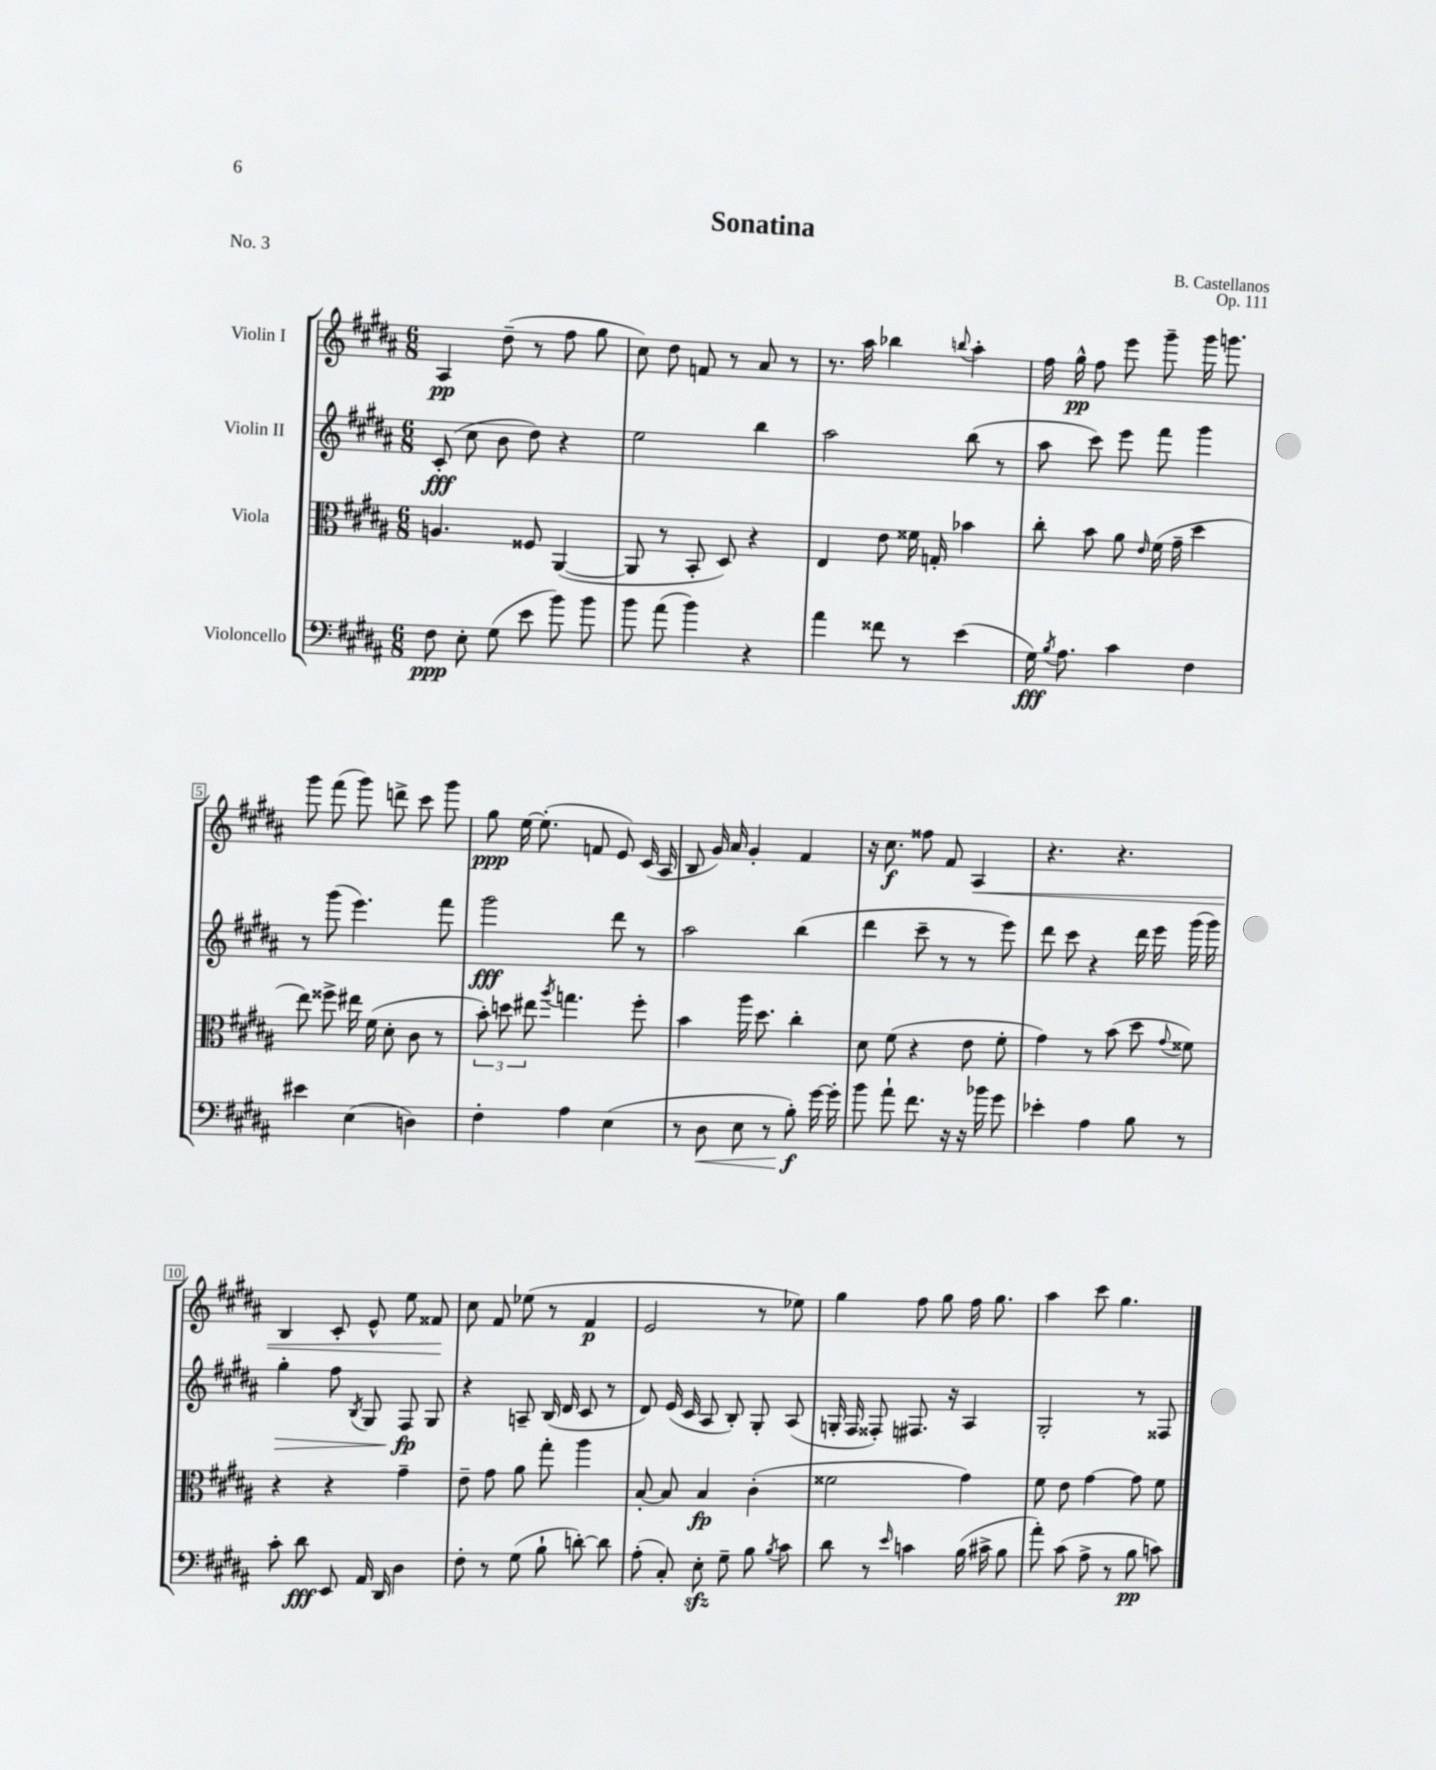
\header { title = "Sonatina" composer = "B. Castellanos" opus = "Op. 111" piece = "No. 3" }
<<
\new StaffGroup <<
\new Staff = "s0" \with { instrumentName = "Violin I" } {
    \clef treble \key b \major \numericTimeSignature \time 6/8
    \autoBeamOff ais4\pp dis''8--( r8 fis''8 gis''8 |
    cis''8) dis''8 f'8 r8 ais'8 r8 |
    r8. ais''16 bes''4 \appoggiatura { b''8 } ais''4-. |
    fis''16 gis''16-^\pp fis''8 e'''8 gis'''8-- gis'''16 g'''8. |
    gis'''8 fis'''8( gis'''8) d'''8-> cis'''8 gis'''8 |
    gis''8\ppp e''16~ e''8.-.( f'8 e'8) cis'16( ais16 |
    b8 gis'16) ais'16 gis'4-. fis'4 |
    r16 cis''8.\f fisis''8 fis'8 ais4\< |
    r4. r4. |
    b4 cis'8-. e'8-^ e''8 fisis'8\! |
    cis''8 fis'8 ees''8( r8 fis'4\p |
    e'2 r8 ees''8) |
    gis''4 fis''8 gis''8 fis''16 gis''8. |
    ais''4 cis'''8 gis''4. \bar "|." |
}
\new Staff = "s1" \with { instrumentName = "Violin II" } {
    \clef treble \key b \major \numericTimeSignature \time 6/8
    \autoBeamOff cis'8-.\fff( cis''8 b'8 dis''8) r4 |
    e''2 b''4 |
    ais''2 b''8( r8 |
    ais''8 cis'''8) e'''8 fis'''8 gis'''4 |
    r8 gis'''8( e'''4.) fis'''8 |
    gis'''2\fff dis'''8 r8 |
    ais''2 b''4( |
    dis'''4 cis'''8-- r8 r8 e'''8) |
    dis'''8 cis'''8 r4 dis'''16 e'''16 gis'''16( gis'''16) |
    gis''4-.\> fis''8 \acciaccatura { b8 } gis8 fis8\fp\! gis8 |
    r4 a8-- b16( dis'16 cis'8 r8 |
    dis'8) e'16( cis'16 ais8 b8-.) gis8-. ais8( |
    g16-. fis16 fisis8-.) fis8. r16 ais4 |
    gis2-. r8 fisis8 \bar "|." |
}
\new Staff = "s2" \with { instrumentName = "Viola" } {
    \clef alto \key b \major \numericTimeSignature \time 6/8
    \autoBeamOff a4. fisis8 ais,4~( |
    ais,8 r8 b,8-. dis8) r4 |
    e4 e'8 fisis'16 g16-. bes'4 |
    cis''8-. b'8 ais'8 \grace { e'16 } fis'16( gis'16-- dis''4 |
    e''8) fisis''8-> eis''16 fis'16( dis'8-. cis'8 r8 |
    \tuplet 3/2 { b'8-.) d''8 eis''8 } \acciaccatura { ais''8 } g''4. fis''8-. |
    b'4 ais''16 dis''8. cis''4-. |
    dis'8 fis'8( r4 e'8 fis'8-. |
    gis'4) r8 b'8( dis''8 \appoggiatura { gis'8 } fisis'8) |
    r4 r4 gis'4-- |
    e'8-- gis'8 ais'8 gis''8-. ais''4 |
    b8~-. b8 b4\fp cis'4-.( |
    fisis'2 gis'4) |
    fis'8 e'8 gis'4~ gis'8 fis'8 \bar "|." |
}
\new Staff = "s3" \with { instrumentName = "Violoncello" } {
    \clef bass \key b \major \numericTimeSignature \time 6/8
    \autoBeamOff fis8\ppp e8-. gis8( e'8 b'8) b'8 |
    b'8 ais'8( b'4) r4 |
    ais'4 fisis'8 r8 e'4( |
    gis16\fff) \acciaccatura { b8 } ais8. cis'4 fis4 |
    eis'4 e4( d4) |
    fis4-. ais4 e4( |
    r8 dis8\< e8 r8 b8-.\f\!) gis'16~ gis'16-. |
    b'8 ais'8-! fis'8. r16 r16 bes'16 gis'8 |
    ees'4-. ais4 b8 r8 |
    cis'8-. dis'8\fff e,8 ais,16 dis,16 dis4 |
    fis8-. r8 gis8( b8-! d'8~-.) d'8 |
    ais8-.( cis8-.) e8-.\sfz gis8-- b8 \acciaccatura { b8 } cis'8 |
    dis'8 r8 \grace { e'16 } c'4 b16( cis'16-> b8 |
    ais'8-.) cis'8( ais8-> r8 b8\pp c'8) \bar "|." |
}
>>
>>
\layout { \context { \Score \override BarNumber.stencil = #(make-stencil-boxer 0.1 0.3 ly:text-interface::print) } }
